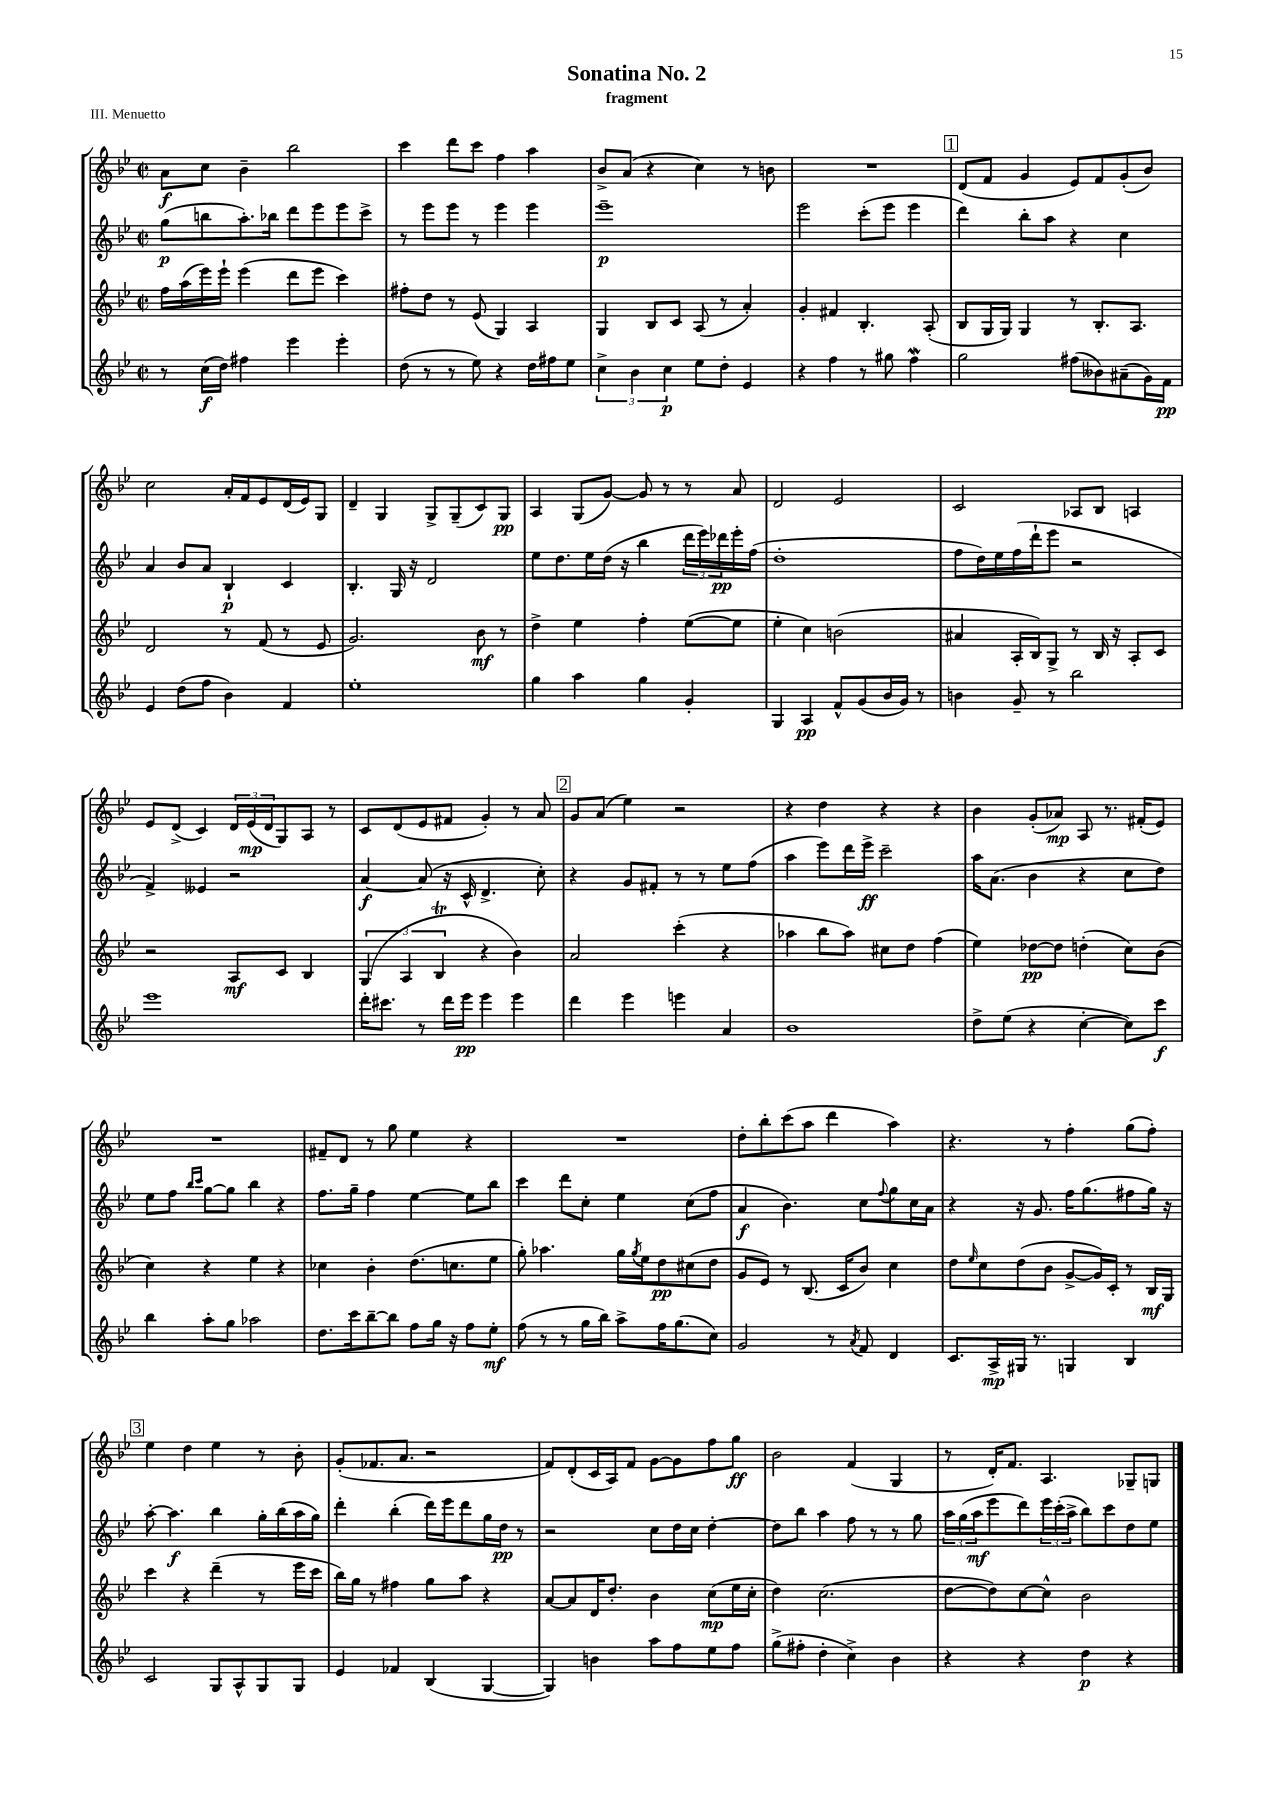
\header { title = "Sonatina No. 2" subtitle = "fragment" piece = "III. Menuetto" }
<<
\new StaffGroup <<
\new Staff = "s0" {
    \clef treble \key bes \major \defaultTimeSignature \time 2/2
    a'8\f c''8 bes'4-- bes''2 |
    c'''4 d'''8 c'''8 f''4 a''4 |
    bes'8-> a'8( r4 c''4) r8 b'8 |
    R1 |
    \mark \markup { \box "1" } d'8( f'8 g'4 ees'8) f'8 g'8-.( bes'8) |
    c''2 a'16-. f'16 ees'8 d'16( ees'16) g8 |
    d'4-- g4 g8-> g8--( c'8) g8\pp |
    a4 g8( g'8~) g'8 r8 r8 a'8 |
    d'2 ees'2 |
    c'2 aes8 bes8 a4 |
    ees'8 d'8->( c'4) \tuplet 3/2 { d'16 ees'16\mp( d'16 } g8) a8 r8 |
    c'8 d'8( ees'8 fis'8 g'4-.) r8 a'8 |
    \mark \markup { \box "2" } g'8 a'8( ees''4) r2 |
    r4 d''4 r4 r4 |
    bes'4 g'8-.( aes'8\mp) a8 r8. fis'16-.( ees'8) |
    R1 |
    fis'8-- d'8 r8 g''8 ees''4 r4 |
    R1 |
    d''8-. bes''8-. c'''8( a''8 d'''4 a''4) |
    r4. r8 f''4-. g''8( f''8-.) |
    \mark \markup { \box "3" } ees''4 d''4 ees''4 r8 bes'8-. |
    g'8-.( fes'8. a'8. r2 |
    f'8) d'8-.( c'16 a16) f'8 g'8~ g'8 f''8 g''8\ff |
    bes'2 f'4( g4 |
    r8 d'16-.) f'8. a4. ges8-- g8 \bar "|." |
}
\new Staff = "s1" {
    \clef treble \key bes \major \defaultTimeSignature \time 2/2
    g''8\p( b''8 a''8.-.) bes''16 d'''8 ees'''8 ees'''8 c'''8-> |
    r8 ees'''8 ees'''8 r8 ees'''4 ees'''4 |
    ees'''1--\p |
    ees'''2 c'''8-.( ees'''8 ees'''4 |
    \mark \markup { \box "1" } d'''4) bes''8-. a''8 r4 c''4 |
    a'4 bes'8 a'8 bes4-!\p c'4 |
    bes4.-. g16 r16 d'2 |
    ees''8 d''8. ees''16 d''16( r16 bes''4 \tuplet 3/2 { d'''16 ees'''16) des'''16\pp } ees'''16-. f''16( |
    d''1-. |
    f''8 d''16) ees''16 f''16( d'''16-! ees'''8 r2 |
    f'4->) eeses'4 r2 |
    a'4~\f a'8( r16 c'16-^ d'4.-> c''8-.) |
    \mark \markup { \box "2" } r4 g'8 fis'8-. r8 r8 ees''8 f''8( |
    a''4 ees'''8) d'''16 ees'''16->\ff c'''2-- |
    a''16 a'8.( bes'4 r4 c''8 d''8) |
    ees''8 f''8 \grace { bes''16 c'''16 } g''8~ g''8 bes''4 r4 |
    f''8. g''16-- f''4 ees''4~ ees''8 bes''8 |
    c'''4 d'''8 c''8-. ees''4 c''8( f''8 |
    a'4\f bes'4.) c''8 \appoggiatura { f''8 } g''8 c''16 a'16 |
    r4 r16 g'8. f''16 g''8.( fis''8 g''16) r16 |
    \mark \markup { \box "3" } a''8~-. a''4.\f bes''4 g''16-. bes''16( a''16 g''16) |
    d'''4-. bes''4-.( d'''16) ees'''16 d'''8 g''16 d''16\pp r8 |
    r2 c''8 d''16 c''16 d''4~-. |
    d''8 bes''8 a''4 f''8 r8 r8 g''8 |
    \tuplet 3/2 { a''16 g''16( a''16\mf } ees'''8 d'''8) \tuplet 3/2 { ees'''16 c'''16-.( a''16-> } bes''8) c'''8 d''8 ees''8 \bar "|." |
}
\new Staff = "s2" {
    \clef treble \key bes \major \defaultTimeSignature \time 2/2
    f''16 a''16( ees'''16) ees'''16-! ees'''4( d'''8 ees'''8 c'''4) |
    fis''8-. d''8 r8 ees'8( g4) a4 |
    g4 bes8 c'8 a8( r8 a'4-.) |
    g'4-. fis'4 bes4.-. a8-.( |
    \mark \markup { \box "1" } bes8 g16 g16) g4 r8 bes8.-. a8. |
    d'2 r8 f'8( r8 ees'8 |
    g'2.) bes'8\mf r8 |
    d''4-> ees''4 f''4-. ees''8~( ees''8 |
    ees''4-. c''4) b'2( |
    ais'4 a16-. bes16) g8-> r8 bes16 r16 a8-. c'8 |
    r2 a8\mf c'8 bes4 |
    \tuplet 3/2 { g4( a4 bes4\trill } r4 bes'4) |
    \mark \markup { \box "2" } a'2 c'''4-.( r4 |
    aes''4 bes''8 aes''8) cis''8 d''8 f''4( |
    ees''4) des''8~\pp des''8 d''4-.( c''8) bes'8( |
    c''4) r4 ees''4 r4 |
    ces''4 bes'4-. d''8.( c''8. ees''8 |
    g''8-.) aes''4. g''16 \acciaccatura { g''8 } ees''16 d''8\pp cis''8( d''8 |
    g'8 ees'8) r8 bes8.( c'16 bes'8) c''4 |
    d''8 \grace { ees''16 } c''8 d''8( bes'8 g'8~-> g'16) c'16-. r8 bes16\mf g16 |
    \mark \markup { \box "3" } c'''4 r4 d'''4--( r8 ees'''16 c'''16 |
    bes''16) g''16 r8 fis''4 g''8 a''8 r4 |
    a'8~ a'8 d'16 d''8.-. bes'4 c''8\mp( ees''16 c''16-. |
    d''4) c''2.( |
    d''8~ d''8) c''8~ c''8-^ bes'2 \bar "|." |
}
\new Staff = "s3" {
    \clef treble \key bes \major \defaultTimeSignature \time 2/2
    r8 c''16\f( d''16) fis''4 ees'''4 ees'''4-. |
    d''8( r8 r8 ees''8) r4 d''16 fis''16 ees''8 |
    \tuplet 3/2 { c''4-> bes'4 c''4\p } ees''8 d''8-. ees'4 |
    r4 f''4 r8 gis''8 f''4\mordent |
    \mark \markup { \box "1" } g''2 fis''8( beses'8) ais'8--( g'16) f'16\pp |
    ees'4 d''8( f''8 bes'4) f'4 |
    ees''1-. |
    g''4 a''4 g''4 g'4-. |
    g4 a4\pp f'8-^ g'8( bes'16 g'16) r8 |
    b'4 g'8-- r8 bes''2 |
    ees'''1 |
    d'''16-. cis'''8. r8 d'''16 ees'''16\pp ees'''4 ees'''4 |
    \mark \markup { \box "2" } d'''4 ees'''4 e'''4 a'4 |
    bes'1 |
    d''8-> ees''8( r4 c''4~-. c''8) c'''8\f |
    bes''4 a''8-. g''8 aes''2 |
    d''8. c'''16 bes''8~-- bes''8 f''8 g''16 r16 f''8 ees''8-.\mf |
    f''8( r8 r8 g''16 bes''16) a''8-> f''16 g''8.( c''8) |
    g'2 r8 \acciaccatura { a'8 } f'8 d'4 |
    c'8. a16->\mp gis16 r8. g4 bes4 |
    \mark \markup { \box "3" } c'2 g8 a8-^ g8 g8 |
    ees'4 fes'4 bes4( g4~ |
    g4) b'4 a''8 f''8 ees''8 f''8 |
    g''8->( fis''8-. d''4-. c''4->) bes'4 |
    r4 r4 d''4\p r4 \bar "|." |
}
>>
>>
\layout { \context { \Score \remove "Bar_number_engraver" } }
